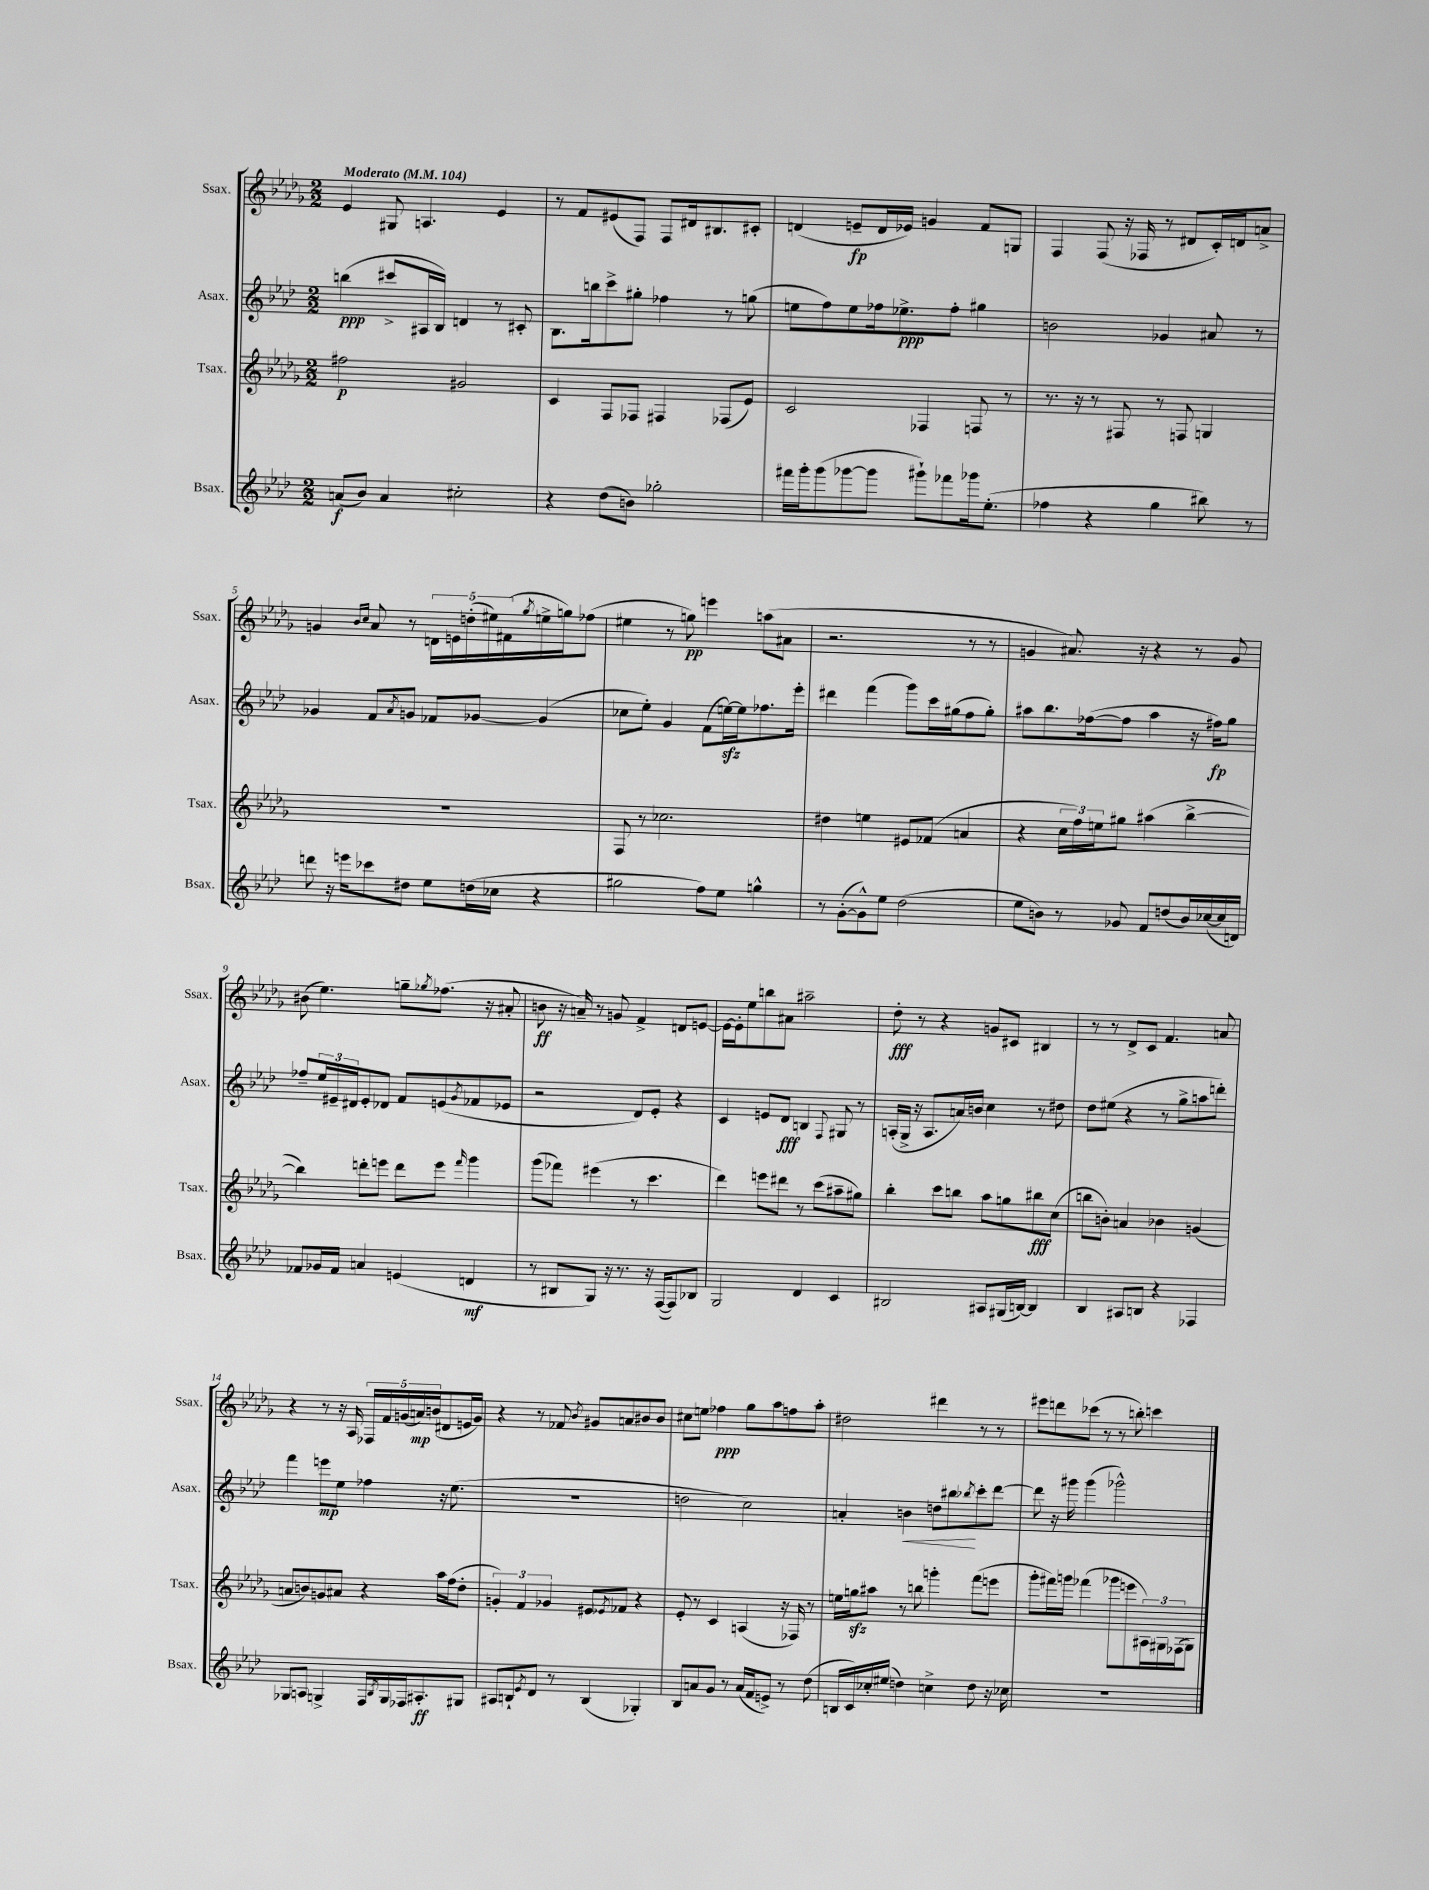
<<
\new StaffGroup <<
\new Staff = "s0" \with { instrumentName = "Ssax." shortInstrumentName = "Ssax." } {
    \clef treble \key des \major \numericTimeSignature \time 2/2 \tempo "Moderato" 4 = 104
    ees'4 gis8 a4. ees'4 |
    r8 f'8 eis'8( f8) f8 dis'16 bis8. cis'8-. |
    d'4( e'8--\fp d'16 ees'16) g'4 f'8 g8 |
    f4 f8( r16 fes16 r8 dis'8 c'16-.) d'16 a'8-> |
    g'4 \grace { bes'16 c''16 } aes'8 r8 \tuplet 5/4 { d'16 e'16 d''16-.( eis''16) fis'16( } \acciaccatura { ges''8 } e''16-> g''16) fes''8( |
    eis''4 r8 g''8\pp) e'''4 a''8( ais'8 |
    r2. r8 r8 |
    g'4 ais'8.) r16 r4 r8 g'8 |
    bis'8( ees''4.) g''8-- \acciaccatura { ges''8 } fes''8.( r16 ais'8-. |
    b'8\ff r16 a'16--) r8 g'8 f'4-> d'8 e'8~ |
    e'16~ e'16-. ees''8 b''8 ais'8 ais''2-- |
    des''8-.\fff r8 r4 g'8 cis'8 bis4 |
    r8 r8 des'8-> c'8 f'4. a'8 |
    r4 r8 r16 aes16 \tuplet 5/4 { fes16 f'16 g'16( a'16\mp) b'16( } dis'8 e'16 g'16) |
    r4 r8 fes'8 \acciaccatura { bes'8 } gis'8 a'8 bis'8 bis'8 |
    cis''8 e''8 fes''4\ppp ges''8 aes''8 f''8 aes''8-. |
    dis''2 dis'''4 r8 r8 |
    eis'''8 d'''8 ces'''8( r8 r8 b''8-.) c'''4 \bar "|." |
}
\new Staff = "s1" \with { instrumentName = "Asax." shortInstrumentName = "Asax." } {
    \clef treble \key aes \major \numericTimeSignature \time 2/2
    b''4\ppp( cis'''8-> ais16 bes16) d'4 r8 cis'8-. |
    bes8. b''16 c'''8-> gis''8-. fes''4 r8 g''8( |
    e''8 f''8) e''8 fes''16 ees''8.->\ppp fes''8-. gis''4 |
    b'2 ges'4 ais'8 r8 |
    ges'4 f'8 \acciaccatura { aes'8 } g'8 fes'8 ges'8~ ges'4( |
    ces''8 ees''8-.) g'4 f'8( e''16~\sfz) e''16 fes''8. ees'''16-. |
    dis'''4 f'''4( g'''8) c'''16 gis''16( f''8 gis''8-.) |
    ais''8 bes''8. fes''16~( fes''8 ais''4 r16 fis''16\fp) g''8 |
    fes''8-- \tuplet 3/2 { ees''16 eis'16-- dis'16 } eis'8-. des'8 f'8 e'8( \acciaccatura { g'8 } fes'8 ees'8 |
    r2 des'8) ees'8-. r4 |
    c'4 e'8 des'8\fff b4 \appoggiatura { f8 } gis8 r8 |
    a16-.( g16-> r16 a8. a'16) b'16 c''4 r8 dis''8 |
    des''8 eis''8( r4 r8 g''8-> a''8 d'''8-.) |
    f'''4 e'''8\mp ees''8 fes''4 r16 ees''8.( |
    R1 |
    d''2 c''2) |
    a'4-. b'4\< d''8 bis''8\! \acciaccatura { bes''8 } c'''8-. des'''8~ |
    des'''8 r16 gis'''16 gis'''4( ges'''2-^) \bar "|." |
}
\new Staff = "s2" \with { instrumentName = "Tsax." shortInstrumentName = "Tsax." } {
    \clef treble \key des \major \numericTimeSignature \time 2/2
    fis''2\p gis'2 |
    c'4 f8 fes8 fis4 fes8( ees'8) |
    c'2 fes4 f8 r8 |
    r8. r16 r8 fis8 r8 f8 g4 |
    R1 |
    f8 r8 ces''2. |
    dis''4 e''4 eis'8 fes'8( a'4 |
    r4 \tuplet 3/2 { c''16 f''16) e''16 } gis''8 ais''4( bes''4~-> |
    bes''4) d'''8-. e'''8 d'''8 e'''8 \grace { f'''16 } ges'''4 |
    ges'''8( fes'''8) eis'''4( r8 c'''4. |
    des'''4) e'''8 dis'''8 r8 c'''8( ais''8-- gis''8) |
    bes''4-. c'''8 b''8 aes''8 g''8 bis''8\fff c''8( |
    b''8 b'8-.) a'4 bes'4 g'4( |
    a'8 b'8) g'8 ais'8 r4 aes''16 f''16( des''8-. |
    \tuplet 3/2 { g'4-.) f'4 ges'4 } eis'8 \acciaccatura { ees'8 } fes'8 r4 |
    ees'8-. r8 c'4 a4( r16 fes16) r8 |
    e''16 g''16\sfz ais''8 r8 b''8 g'''4-. f'''8( e'''8 |
    ges'''8-. fis'''16) g'''16 fes'''4( ges'''8 e'''8 \tuplet 3/2 { ais16) gis16 fes16( } gis8) \bar "|." |
}
\new Staff = "s3" \with { instrumentName = "Bsax." shortInstrumentName = "Bsax." } {
    \clef treble \key aes \major \numericTimeSignature \time 2/2
    a'8\f( bes'8) a'4 cis''2-. |
    r4 des''8( b'8) ges''2-. |
    fis'''16 g'''16-. g'''8( ges'''8~ ges'''8 gis'''8-!) fes'''8 ges'''16 ees''8.-.( |
    fes''4 r4 g''4 bis''8) r8 |
    d'''8 r16 e'''16 ces'''8 dis''8 ees''8 d''16( ces''16 r4 |
    gis''2 f''8) ees''8 g''4-^ |
    r8 g'8~-.( g'8-^) ees''8 des''2( |
    ees''8 b'8) r8 ges'8 f'8 d''8( b'16) ces''16~( ces''16 d'16) |
    fes'8 ges'16 fes'16 a'4 e'4( d'4\mf |
    r8 bis8 g8) r16 r8. r16 f16~( f8) bes8 |
    g2 des'4 c'4 |
    bis2 ais8 gis16( b16~) b4 |
    bes4 ais8 b8 r4 fes4 |
    ges8 a8 g4-> f16 \acciaccatura { bes8 } g16 fes16 ais8.-.\ff gis8 |
    ais8 b8-! \acciaccatura { ees'8 } des'8 r8 b4( ges4-.) |
    bes8 a'8 g'8 r8 a'16( f'16 e'8->) r8 des''8( |
    b16 c'16) ces''16-. eis''16( d''4) c''4-> d''8 r16 ces''16 |
    R1 \bar "|." |
}
>>
>>
